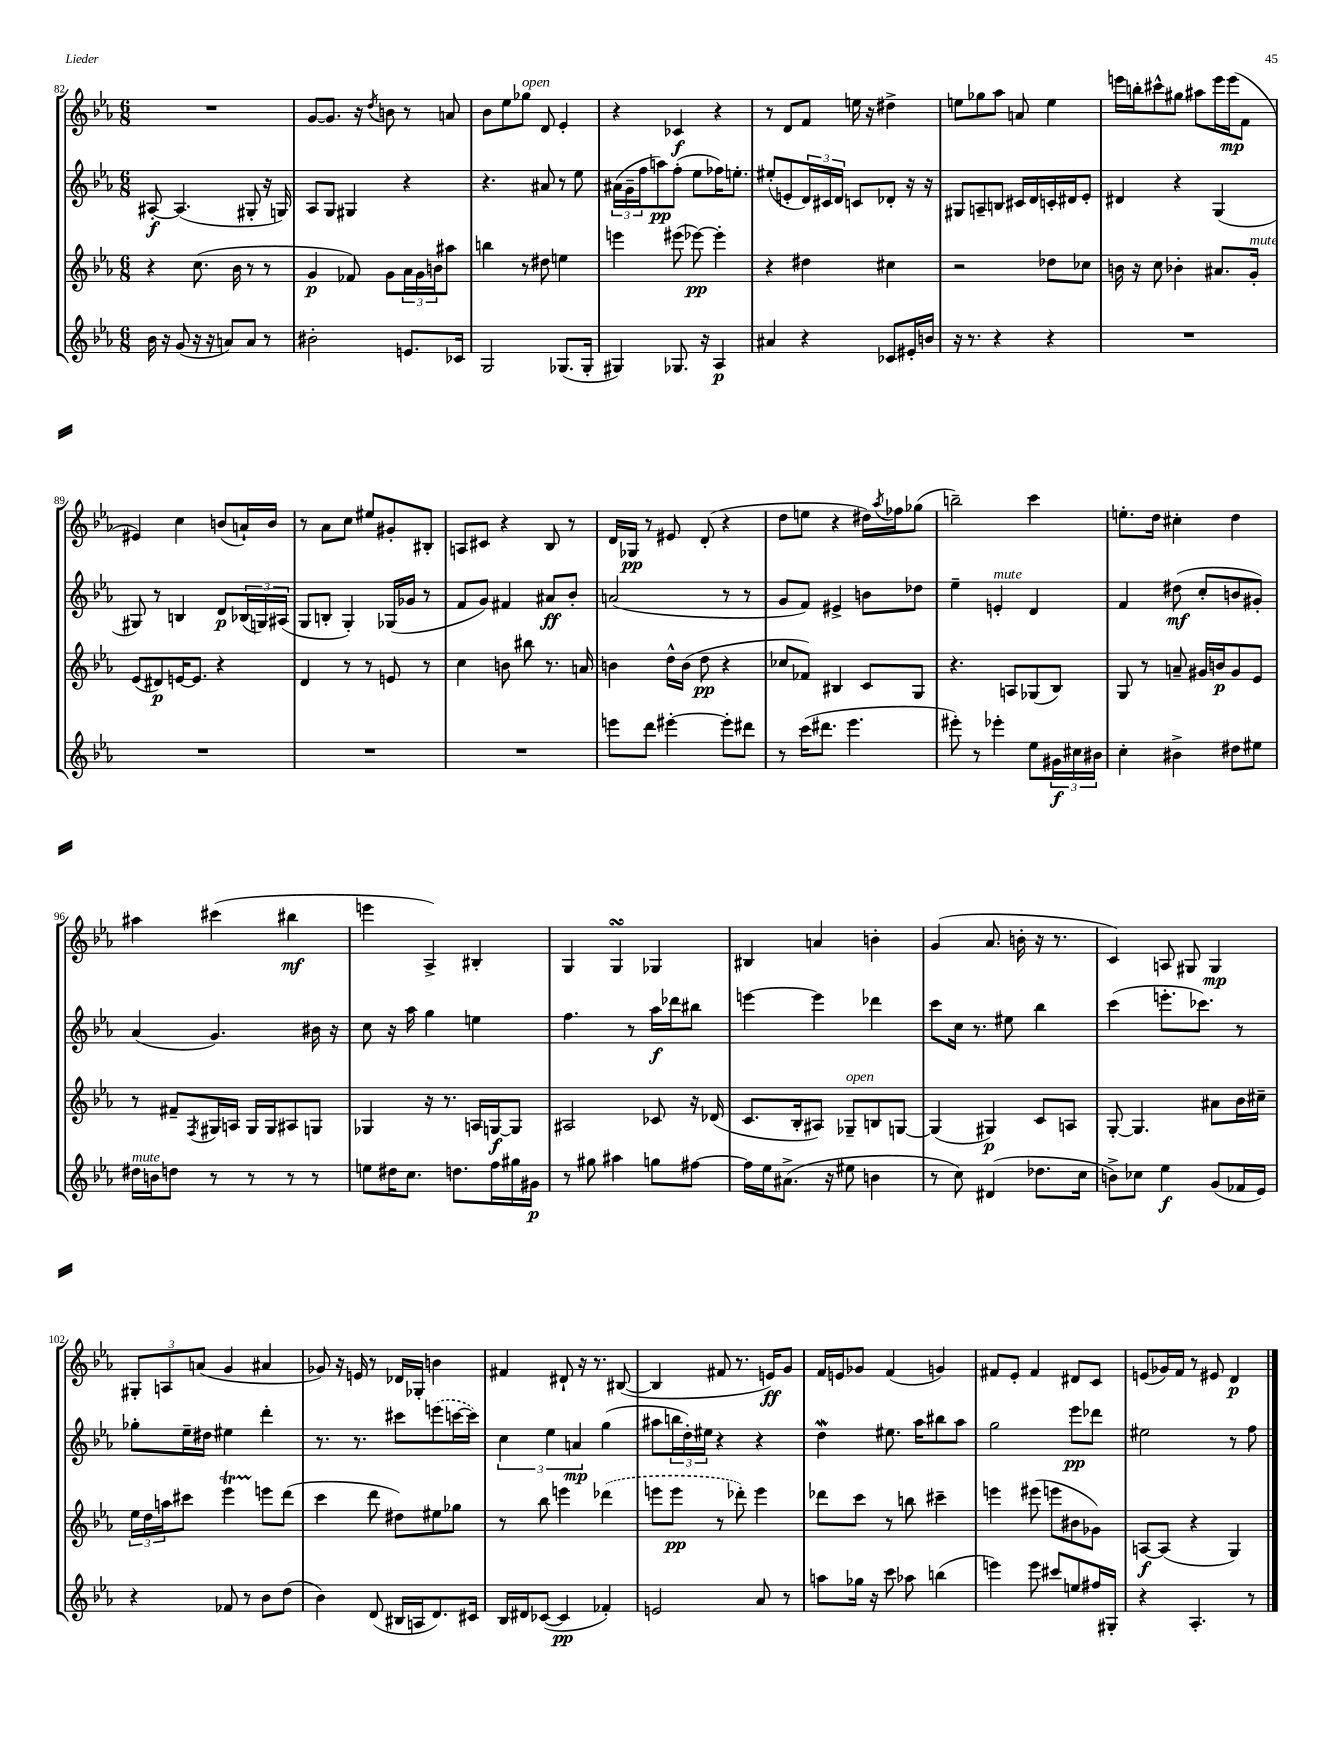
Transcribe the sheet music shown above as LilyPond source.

<<
\new StaffGroup <<
\new Staff = "s0" {
    \clef treble \key ees \major \numericTimeSignature \time 6/8
    R2. |
    g'8~ g'8. r16 \acciaccatura { d''8 } b'8 r8 a'8 |
    bes'8 ees''8 ges''8^\markup { \italic "open" } d'8 ees'4-. |
    r4 ces'4\f r4 |
    r8 d'8 f'8 e''16 r16 dis''4-> |
    e''8 ges''8 aes''8 a'8 e''4 |
    e'''16 b''16-. cis'''8-^ gis''8 ais''8 e'''16 e'''16\mp( f'8 |
    eis'4) c''4 b'8( a'16-!) b'16 |
    r8 aes'8 c''8 eis''8 gis'8-. bis8-. |
    a8 cis'8 r4 bes8 r8 |
    d'16 ges16\pp r8 eis'8 d'8-.( r4 |
    d''8 e''8 r4 dis''16) \acciaccatura { aes''8 } fes''16 ges''8( |
    b''2--) c'''4 |
    e''8.-. d''16 cis''4-. d''4 |
    ais''4 cis'''4( bis''4\mf |
    e'''4 aes4->) bis4-. |
    g4 g4\turn ges4 |
    bis4 a'4 b'4-. |
    g'4( aes'8. b'16-. r16 r8. |
    c'4) a8 gis8 gis4\mp |
    \tuplet 3/2 { gis8-. a8 a'8( } g'4 ais'4 |
    ges'8) r16 e'16 r8 des'16 ges16-. b'4 |
    fis'4 dis'8-! r16 r8. bis8~( |
    bis4 fis'8 r8. e'16\ff) g'8 |
    f'16 e'16 ges'8 f'4( g'4) |
    fis'8 ees'8-. fis'4 dis'8 c'8 |
    e'8( ges'16) f'16 r8 eis'8 d'4\p \bar "|." |
}
\new Staff = "s1" {
    \clef treble \key ees \major \numericTimeSignature \time 6/8
    ais8~-.\f ais4.( gis8-. r16 g16) |
    aes8 g8 gis4 r4 |
    r4. ais'8 r8 ees''8 |
    \tuplet 3/2 { ais'16( g'16-- f''16 } a''8\pp) f''8-.( ees''8 fes''16) e''8.-. |
    eis''8-.( e'8-. \tuplet 3/2 { d'16) cis'16 d'16 } c'8 des'8-. r16 r16 |
    gis8 a8-- b8 cis'16 d'16 c'16-. dis'16 ees'8-. |
    dis'4 r4 g4( |
    gis8) r8 b4 d'8\p \tuplet 3/2 { bes16( g16) ais16( } |
    g8 b8-. g4-.) ges16( ges'16 r8 |
    f'8 g'8) fis'4 ais'8\ff bes'8-. |
    a'2( r8 r8 |
    g'8 f'8) eis'4-> b'8 des''8 |
    ees''4-- e'4-.^\markup { \italic "mute" } d'4 |
    f'4 dis''8\mf( c''8-. b'8 gis'8-.) |
    aes'4( g'4.) bis'16 r16 |
    c''8 r16 aes''16 g''4 e''4 |
    f''4. r8 aes''16\f des'''16 bis''8 |
    e'''4~ e'''4 des'''4 |
    c'''8 c''16 r8. eis''8 bes''4 |
    c'''4( e'''8.-. ces'''8.) r8 |
    ges''8-. ees''16-- dis''16 eis''4 d'''4-. |
    r8. r8. cis'''8 \once \slurDashed e'''8( c'''16~ c'''16) |
    \tuplet 3/2 { c''4 ees''4 a'4\mp } g''4( |
    ais''8 \tuplet 3/2 { b''16 d''16-.) eis''16 } r4 r4 |
    d''4\mordent eis''8. aes''16 bis''8 aes''8 |
    g''2 ees'''8\pp des'''8 |
    eis''2 r8 f''8 \bar "|." |
}
\new Staff = "s2" {
    \clef treble \key ees \major \numericTimeSignature \time 6/8
    r4 c''8.( bes'16 r8 r8 |
    g'4\p fes'8) g'8 \tuplet 3/2 { aes'16 g'16 b'16 } ais''8 |
    b''4 r8 dis''8 e''4 |
    e'''4 eis'''8( ees'''8~\pp) ees'''4-. |
    r4 dis''4 cis''4 |
    r2 des''8 ces''8 |
    b'16 r16 c''8 bes'4-. ais'8. g'16-.^\markup { \italic "mute" } |
    ees'8( dis'8\p) e'16~ e'8. r4 |
    d'4 r8 r8 e'8 r8 |
    c''4 b'8 bis''8 r8. a'16 |
    b'4 d''16-^ b'16( d''8\pp r4 |
    ces''8 fes'8) bis4 c'8 g8 |
    r4. a8 ges8( bes8) |
    g8 r8 a'8-- gis'16 b'16\p gis'8 ees'8 |
    r8 fis'8-- \acciaccatura { f8 } gis16 a16 gis16 gis16 ais8 g8 |
    ges4 r16 r8. a16 g16~\f g8 |
    ais2 ces'8 r16 des'16( |
    c'8. bes16-. ais8) ges8--^\markup { \italic "open" } b8 g8~ |
    g4( gis4\p) c'8 a8 |
    g8~-. g4. ais'8 bes'16 cis''16-- |
    \tuplet 3/2 { ees''16 d''16 a''16 } cis'''8 ees'''4\startTrillSpan e'''8\stopTrillSpan d'''8( |
    c'''4 d'''8 dis''8) eis''8 ges''8 |
    r8 bes''8 e'''4 \once \slurDashed des'''4( |
    e'''8 e'''8\pp r8 des'''8-.) e'''4 |
    des'''8 c'''8 r8 b''8 cis'''4-- |
    e'''4 eis'''8( e'''8 bis'8 ges'8) |
    a8~\f a8( r4 g4) \bar "|." |
}
\new Staff = "s3" {
    \clef treble \key ees \major \numericTimeSignature \time 6/8
    bes'16 r16 g'8( r16 r16 a'8) a'8 r8 |
    bis'2-. e'8. ces'16 |
    g2 ges8.( ges16-. |
    gis4) ges8. r16 aes4\p |
    ais'4 r4 ces'8 eis'16-. b'16 |
    r16 r8. r4 r4 |
    R2. |
    R2. |
    R2. |
    R2. |
    e'''8 d'''8 eis'''4~-. eis'''8-. dis'''8 |
    r8 c'''16( dis'''8. ees'''4. |
    eis'''8-.) r8 ees'''4-. ees''8 \tuplet 3/2 { gis'16\f cis''16 bis'16 } |
    c''4-. bis'4-> dis''8 eis''8 |
    dis''16^\markup { \italic "mute" } b'16 d''8 r8 r8 r8 r8 |
    e''8 dis''16 c''8. d''8. f''16 gis''16 gis'16\p |
    r8 gis''8 ais''4 g''8 fis''8~ |
    fis''16 ees''16 ais'8.->( r16 eis''8 b'4 |
    r8 c''8) dis'4( des''8. c''16 |
    b'8->) ces''8 ees''4\f g'8( fes'16 ees'16) |
    r4 fes'8 r8 bes'8 d''8( |
    bes'4) d'8( bis16 a16 d'8.) cis'16 |
    bes16 dis'16 ces'8~( ces'4\pp fes'4-.) |
    e'2 aes'8 r8 |
    a''8 ges''16 r16 c'''8 aes''8 b''4( |
    e'''4) e'''8 cis'''8 e''8 fis''16 gis16-. |
    r4 aes4.-. r8 \bar "|." |
}
>>
>>
\layout { \context { \Score currentBarNumber = #82 } }
